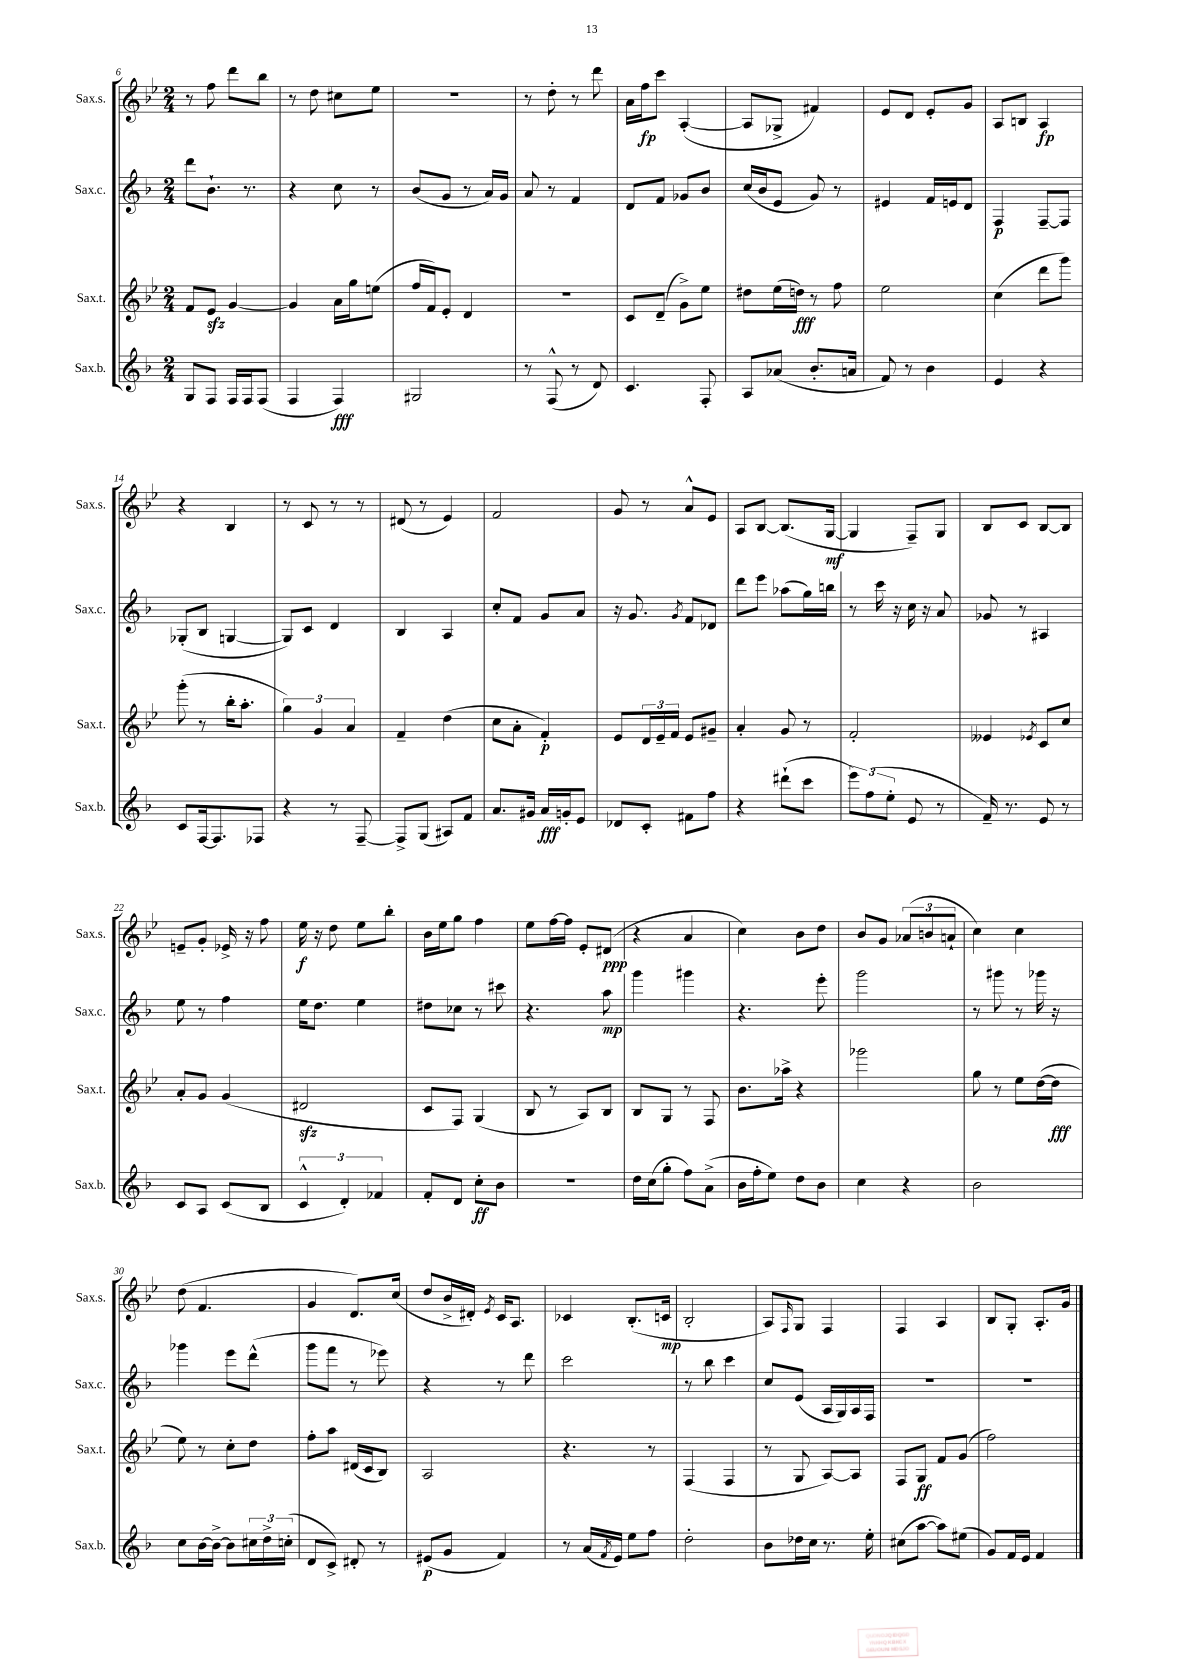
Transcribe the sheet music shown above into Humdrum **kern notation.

**kern	**kern	**kern	**kern
*staff4	*staff3	*staff2	*staff1
*clefG2	*clefG2	*clefG2	*clefG2
*k[b-]	*k[b-e-]	*k[b-]	*k[b-e-]
*M2/4	*M2/4	*M2/4	*M2/4
8G/L	8f/L	8ddd\L	8r
8F/J	8e-/J	8.b-`\J	8ff\
16F/LL	[4g/	.	8ddd\L
16F/J	.	8.r	.
(8F/J	.	.	8bb-\J
=	=	=	=
4F/	4g/]	4r	8r
.	.	.	8dd\
4F/)	16a\LL	8cc\	8cc#\L
.	16gg\J	.	.
.	(8ee\J	8r	8ee-\J
=	=	=	=
2G#/	16ff/LL	(8b-/L	2r
.	16f/J)	.	.
.	8e-'/J	8g/J	.
.	4d/	8r	.
.	.	16a/LL)	.
.	.	16g/JJ	.
=	=	=	=
8r	2r	8a/	8r
(8F^^/	.	8r	8dd'\
8r	.	4f/	8r
8d/)	.	.	8ddd\
=	=	=	=
4.c/	8c/L	8d/L	16a\LL
.	.	.	16ff\J
.	(8d~/J	8f/J	8ccc\J
.	8g^\L)	8g-/L	([4A'/
8F'/	8ee-\J	8b-/J	.
=	=	=	=
8A/L	8dd#\L	(16cc/LL	8A/]L
.	.	16b-/J	.
(8a-/J	(16ee-\L	8e/J	8G-^/J
.	16dd\JJ)	.	.
8.b-'/L	8r	8g/)	4f#/)
.	8ff\	8r	.
16a/Jk	.	.	.
=	=	=	=
8f/)	2ee-\	4e#/	8e-/L
8r	.	.	8d/J
4b-\	.	16f/LL	8e-'/L
.	.	16e/J	.
.	.	8d/J	8g/J
=	=	=	=
4e/	(4cc\	4F/	8A/L
.	.	.	8B/J
4r	8ddd\L	[8F~/L	4A/
.	8ggg\J)	8F/]J	.
=	=	=	=
8c/L	(8ggg'\	(8G-'/L	4r
[16F/k	8r	8B-/J	.
8.F/]	.	.	.
.	16bb-'\LK	[4G/	4B-/
.	8.aa'\J	.	.
8F-/J	.	.	.
=	=	=	=
4r	6gg\)	8G/]L)	8r
.	.	8c/J	8c/
.	6g/	.	.
8r	.	4d/	8r
.	6a/	.	.
[8F~/	.	.	8r
=	=	=	=
8F^/]L	4f~/	4B-/	(8d#/
(8G/J	.	.	8r
8A#/L)	(4dd\	4A/	4e-/)
8f/J	.	.	.
=	=	=	=
8.a/L	8cc\L	8cc'/L	2f/
.	8a'\J	8f/J	.
16g#/Jk	.	.	.
16a/LL	4f'/)	8g/L	.
16g'/J	.	.	.
8e/J	.	8a/J	.
=	=	=	=
8d-/L	8e-/L	16r	8g/
.	.	8.g/	.
8c'/J	24d/L	.	8r
.	24e-~/	.	.
.	24f/JJ	.	.
.	.	8qg/	.
8f#\L	8e-/L	8f/L	8a^^/L
8ff\J	8g#~/J	8d-/J	8e-/J
=	=	=	=
4r	4a'/	8ddd\L	8A/L
.	.	8eee\J	[8B-/J
(8ddd#`\L	8g/	(8aa-\L	(8.B-/]L
8ccc\J	8r	16gg\L)	.
.	.	16bb\JJ	[16G/Jk
=	=	=	=
12eee\L)	2f'/	8r	4G/]
(12ff\	.	.	.
.	.	16ccc\	.
12ee'\J	.	.	.
.	.	16r	.
8e/	.	16cc\	8F~/L)
.	.	16r	.
8r	.	8a/	8G/J
=	=	=	=
16f~/)	4e--/	8g-/	8B-/L
8.r	.	.	.
.	.	8r	8c/J
.	8qe-/	.	.
8e/	8c/L	4A#/	[8B-/L
8r	8cc/J	.	8B-/]J
=	=	=	=
8c/L	8a'/L	8ee\	8e~/L
8A/J	8g/J	8r	8g'/J
(8c/L	(4g/	4ff\	16e-^/
.	.	.	16r
8B-/J	.	.	8ff\
=	=	=	=
6c^^/	2d#/	16ee\LK	16ee-\
.	.	8.dd\J	16r
.	.	.	8dd\
6d'/)	.	.	.
.	.	4ee\	8ee-\L
6f-/	.	.	.
.	.	.	8bb-'\J
=	=	=	=
8f'/L	8c/L	8dd#\L	16b-\LL
.	.	.	16ee-\J
8d/J	8F/J)	8cc-\J	8gg\J
8cc'\L	(4G/	8r	4ff\
8b-\J	.	8ccc#\	.
=	=	=	=
2r	8B-/	4.r	8ee-\L
.	8r	.	[16ff\L
.	.	.	16ff\]JJ
.	8A/L)	.	8e-'/L
.	8B-/J	8aa\	(8d#/J
=	=	=	=
16dd\LL	8B-/L	4ggg\	4r
(16cc\J	.	.	.
8gg'\J	8G/J	.	.
8ff\L)	8r	4ggg#\	4a/
(8a^\J	8F/	.	.
=	=	=	=
16b-\LL	8.b-\L	4.r	4cc\)
16ff'\J	.	.	.
8ee\J)	.	.	.
.	16aa-^\Jk	.	.
8dd\L	4r	.	8b-\L
8b-\J	.	8eee'\	8dd\J
=	=	=	=
4cc\	2ggg-\	2ggg\	8b-/L
.	.	.	8g/J
4r	.	.	(12a-/L
.	.	.	12b/
.	.	.	12a`/J
=	=	=	=
2b-\	8gg\	8r	4cc\)
.	8r	8ggg#\	.
.	8ee-\L	8r	4cc\
.	([16dd\L	16ggg-\	.
.	16dd\]JJ	16r	.
=	=	=	=
8cc\L	8ee-\)	4ggg-\	(8dd\
[16b-\L	8r	.	4.f/
16b-^\_JJ	.	.	.
8b-\]L	8cc'\L	8eee\L	.
24cc#\L	8dd\J	(8ddd^^\J	.
24dd^\	.	.	.
(24cc'\JJ	.	.	.
=	=	=	=
8d/L	8ff'\L	8ggg\L	4g/
8c^/J)	8aa\J	8fff\J	.
8d#'/	(16d#/LL	8r	8.d/L)
.	16c/J	.	.
8r	8B-/J)	8eee-\)	.
.	.	.	(16cc/Jk
=	=	=	=
(8e#/L	2A/	4r	8dd/L
8g/J	.	.	16b-^/L
.	.	.	16d#'/JJ)
.	.	.	8qe-/
4f/)	.	8r	16c/LK
.	.	.	8.A/J
.	.	8ddd\	.
=	=	=	=
8r	4.r	2ccc\	4c-/
(16a/LL	.	.	.
8qf/	.	.	.
16e/JJ)	.	.	.
8ee\L	.	.	(8.B-'/L
8ff\J	8r	.	.
.	.	.	16c/Jk
=	=	=	=
2dd'\	(4F/	8r	2B-'/
.	.	8bb-\	.
.	4F/	4ccc\	.
=	=	=	=
8b-\L	8r	8cc/L	8A/L)
.	.	.	16qqF/
16dd-\L	8G/	(8e/J	8G/J
16cc\JJ	.	.	.
8.r	[8A/L)	16A/LL	4F/
.	.	16G/)	.
.	8A/]J	16A/	.
16ee'\	.	16F/JJ	.
=	=	=	=
(8cc#\L	8F/L	2r	4F/
[8aa\J	8G/J	.	.
8aa\]L)	8f/L	.	4A/
(8ee#\J	(8g/J	.	.
=	=	=	=
8g/L)	2ff\)	2r	8B-/L
16f/L	.	.	8G'/J
16e/JJ	.	.	.
4f/	.	.	8.A'/L
.	.	.	16g/Jk
==	==	==	==
*-	*-	*-	*-
